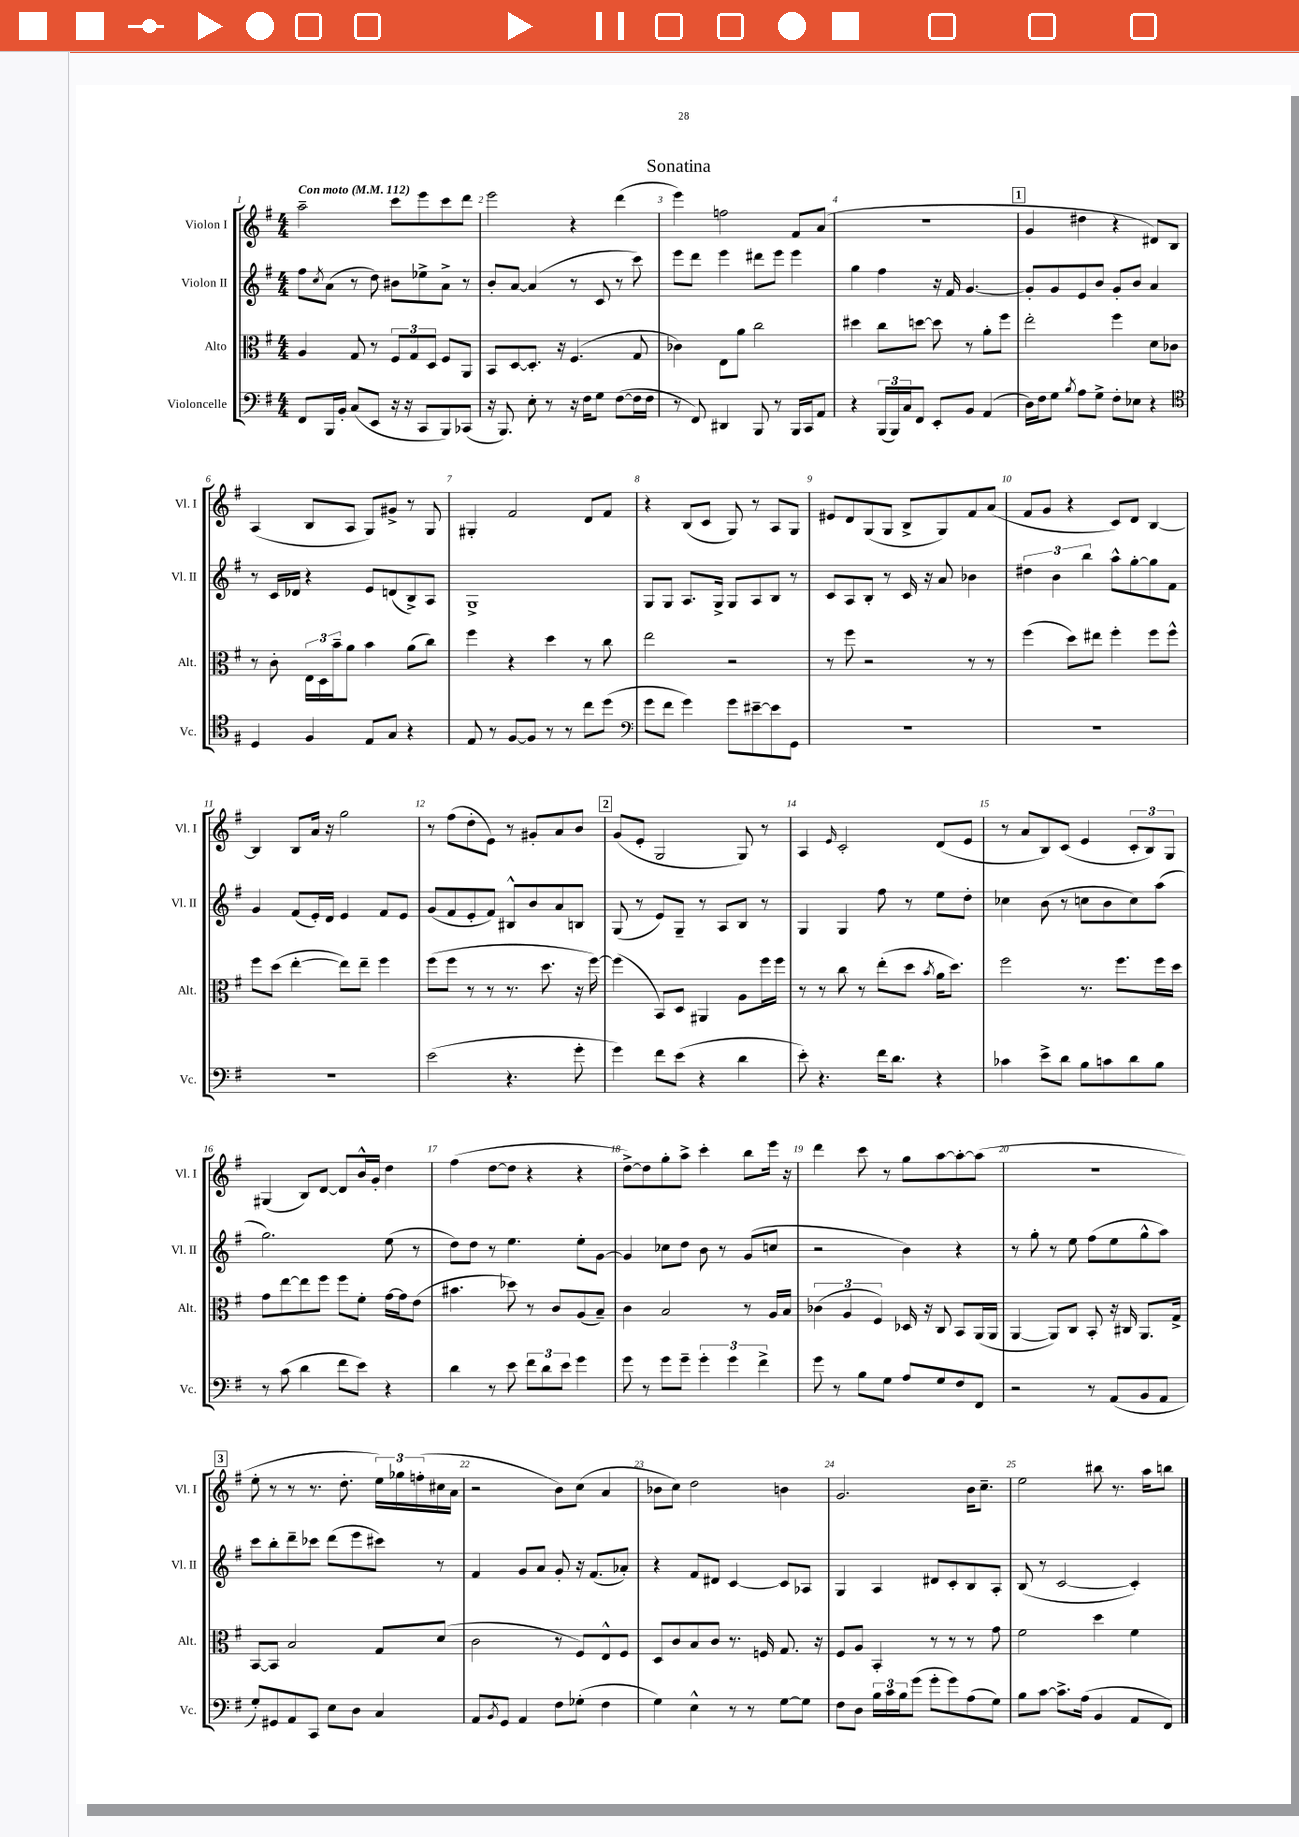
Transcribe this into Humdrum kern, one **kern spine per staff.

**kern	**kern	**kern	**kern
*part4	*part3	*part2	*part1
*staff4	*staff3	*staff2	*staff1
*I"Violoncelle	*I"Alto	*I"Violon II	*I"Violon I
*I'Vc.	*I'Alt.	*I'Vl. II	*I'Vl. I
*clefF4	*clefC3	*clefG2	*clefG2
*k[f#]	*k[f#]	*k[f#]	*k[f#]
*M4/4	*M4/4	*M4/4	*M4/4
*MM112	*MM112	*MM112	*MM112
=1	=1	=1	=1
!	!	!	!LO:TX:a:B:t=Con moto
8FF#/L	4A/	8ff#\L	2aa~\
.	.	8qcc/	.
16BBB/L	.	(8a\J	.
16BB'/JJ	.	.	.
(8C/L	8G/	8r	.
8EE/J	8r	8dd\)	.
16r	12F#/L	8b#X\L	8ccc\L
16r	.	.	.
.	12G/	.	.
8CC/L	.	8ee-X^\	8eee\
.	12D/J	.	.
8BBB/)	8F#/L	8a^\J	8ccc\
(8CC-X/J	8AA/J	8r	8ddd\J
=2	=2	=2	=2
16r	8BB/L	8b'/L	2eee\
8.BBB/)	.	.	.
.	[8D/	[8a/J	.
8E'\	8.D'/J]	(4a/]	.
8r	.	.	.
.	16r	.	.
16r	(4.F#/	8r	4r
16F#\KL	.	.	.
8G\J	.	8c/	.
([8F#\L	.	8r	(4ddd\
16F#\L]	8G/	8ccc\)	.
16F#\JJ	.	.	.
=3	=3	=3	=3
8r	4c-X\)	8eee\L	4eee\)
8FF#/)	.	8ddd\J	.
4DD#X/	8E\L	4eee\	2ffn\
.	8a\J	.	.
8BBB/	2cc\	8ddd#X\L	.
8r	.	8eee\J	.
16BBB/LL	.	4eee\	8f#/L
16CC/J	.	.	.
8AA/J	.	.	(8a/J
=4	=4	=4	=4
4r	4dd#X\	4gg\	1r
(24BBB/LL	8cc\L	4ff#\	.
24BBB/)	.	.	.
24C/J	.	.	.
8FF#/J	[8ddn\J	.	.
8EE'/L	8dd\]	16r	.
.	.	16f#/	.
8BB/J	8r	[4.g/	.
(4AA/	8a'\L	.	.
.	8ff#\J	.	.
!!LO:REH:place=s1:t=1
=5	=5	=5	=5
16D\LL)	2ee'\	8g'/L]	4g/
16F#\J	.	.	.
8G\J	.	8g/	.
8qB/	.	.	.
8A\L	.	8e/	4dd#X\
8G^\J	.	8b/J	.
8F#'\L	4ff#\	8g'/L	4r
8E-X\J	.	8b/J	.
4r	8d\L	4a/	8d#X/L)
.	8c-X\J	.	8B/J
!!LO:LB:g=z
=6	=6	=6	=6
*clefC4	*	*	*
4D/	8r	8r	(4A/
.	8c'\	16c/LL	.
.	.	16d-X/JJ	.
4F#/	24E\LL	4r	8B/L
.	24D\	.	.
.	24b~\J	.	.
.	8a\J	.	8A/J
8E/L	4b\	8e/L	8G/L)
8G/J	.	(8dn/	8g#X^/J
4r	(8a\L	8B^/)	8r
.	8cc\J)	8A/J	8G/
=7	=7	=7	=7
8E/	4ff#\	1G^	4G#X'/
8r	.	.	.
[8F#/L	4r	.	2f#/
8F#/J]	.	.	.
8r	4dd\	.	.
8r	.	.	.
8cc\L	8r	.	8d/L
(8dd\J	8cc\	.	8f#/J
=8	=8	=8	=8
*clefF4	*	*	*
8g\L	2ee\	8G/L	4r
8f#\J	.	8G/J	.
4g\)	.	8.A/L	(8B/L
.	.	.	8c/J
.	.	16G^/Jk	.
8g\L	2r	8G/L	8G/)
[8e#X~\	.	8A/	8r
8e#\]	.	8B/J	8A/L
8GG\J	.	8r	8G/J
=9	=9	=9	=9
1r	8r	8c/L	8e#X/L
.	8ff#\	8A/	8d/
.	2r	8B'/J	(8G/
.	.	8r	8G/J
.	.	16c/	8B^/L
.	.	16r	.
.	.	8a/	8G/)
.	8r	4b-X\	8f#/
.	8r	.	(8a/J
=10	=10	=10	=10
1r	(4ff#\	6dd#X\	8f#/L
.	.	.	8g/J
.	.	6b\	.
.	8dd\L)	.	4r
.	.	6bb\	.
.	8ee#X\J	.	.
.	4ff#'\	8aa^^\L	8c/L)
.	.	[8gg'\	8d/J
.	8ff#\L	8gg\]	[4B/
.	8ff#^^\J	8f#\J	.
!!LO:LB:g=z
=11	=11	=11	=11
1r	8ff#\L	4g/	4B/]
.	(8dd\J	.	.
.	[4ee'\	(8f#/L	8B/L
.	.	16e'/L)	16a/Jk
.	.	16d/JJ	16r
.	8ee\L])	4e/	2gg\
.	8ee~\J	.	.
.	4ff#\	8f#/L	.
.	.	8e/J	.
=12	=12	=12	=12
(2e\	(8ff#\L	(8g/L	8r
.	8ff#\J	8f#/	(8ff#\L
.	8r	8e'/	8dd'\
.	8r	8f#/J)	8e\J)
4.r	8.r	8B#X^^/L	8r
.	.	8b/	8g#X'/L
.	8.dd\	.	.
.	.	8a/	8a/
8g'\	16r	8Bn/J	8b/J
.	[16ff#\)	.	.
!!LO:REH:place=s1:t=2
=13	=13	=13	=13
4g\)	(4ff#\]	(8G/	(8g/L
.	.	8r	8e'/J
8f#\L	8BB/L)	8e/L)	2G/
(8e\J	8D/J	8G~/J	.
4r	4AA#X/	8r	.
.	.	8A/L	.
4d\	8A\L	8B/J	8G/)
.	16ff#\L	8r	8r
.	16ff#\JJ	.	.
=14	=14	=14	=14
8e'\)	8r	4G/	4A/
4.r	8r	.	.
.	.	.	16qqe/
.	8cc\	4G/	2c'/
.	8r	.	.
16f#\KL	(8ee'\L	8ff#\	.
8.d\J	.	.	.
.	8dd\J	8r	.
.	8qb/	.	.
4r	16a\KL	8ee\L	(8d/L
.	8.dd\J)	.	.
.	.	8dd'\J	8e/J
=15	=15	=15	=15
4c-X\	2ff#\	4cc-X\	8r
.	.	.	8a/L
8e^\L	.	(8b\	8B/)
8d\J	.	8r	(8c/J
8B\L	8.r	8ccn\L	4e/
8cn\	.	8b\	.
.	8.ff#\L	.	.
8d\	.	8cc\)	12c'/L
.	.	.	12B/)
8B\J	16ff#\L	(8aa\J	.
.	.	.	12G/J
.	16dd\JJ	.	.
!!LO:LB:g=z
=16	=16	=16	=16
8r	8g\L	2.gg\)	(4G#X/
(8c\	[8ee\	.	.
4d\	8ee\]	.	8B/L)
.	8ff#\J	.	[8d/J
8f#\L	8ff#\L	.	8d/L]
8e\J)	8f#'\J	.	16b^^/L
.	.	.	16g'/JJ
4r	[16g\LL	(8ee\	4dd\
.	16g\J]	.	.
.	(8e\J	8r	.
=17	=17	=17	=17
4d\	4.b#X\	8dd\L)	(4ff#\
.	.	8dd\J	.
8r	.	8r	[8dd\L
8e\	8dd-X\)	4.ee\	8dd\J]
12f#\L	8r	.	4r
12d\	.	.	.
.	8c/L	.	.
12e\J	.	.	.
4g\	(8A/	8ee'\L	4r
.	8B~/J)	[8g\J	.
=18	=18	=18	=18
8g\	4c\	4g/]	[8dd^\L)
8r	.	.	8dd\]
8g\L	2B/	8cc-X\L	8gg'\
8g~\J	.	8dd\J	8aa^\J
6g'\	.	8b\	4ccc'\
.	.	8r	.
6g\	.	.	.
.	8r	(8g/L	8bb\L
6f#^\	.	.	.
.	16A/LL	8ccn/J	16eee\Jk
.	16B/JJ	.	16r
=19	=19	=19	=19
8g\	(6c-X\	2r	4ddd\
8r	.	.	.
.	6A/	.	.
8B\L	.	.	8ccc\
.	6F#/)	.	.
8G\J	.	.	8r
8A/L	16D-X/	4b\)	8gg\L
.	16r	.	.
8G/	8C/	.	[8aa\
8F#/	8BB/L	4r	8aa'\_
8FF#/J	(16AA/L	.	(8aa\J]
.	16AA/JJ	.	.
=20	=20	=20	=20
2r	[4AA/	8r	1r
.	.	8gg'\	.
.	8AA/L])	8r	.
.	8C/J	8ee\	.
8r	8BB'/	(8ff#\L	.
(8AA/L	16r	8ee\	.
.	16C#X/	.	.
8BB/	8.AA/L	8gg^^\	.
8AA/J	.	8aa\J)	.
.	16G^/Jk	.	.
!!LO:LB:g=z
!!LO:REH:place=s1:t=3
=21	=21	=21	=21
8G'/L)	[8BB/L	8ccc\L	8ee'\
8GG#X/	8BB/J]	8bb'\	8r
8AA/	2B/	8ddd~\	8r
8CC/J	.	8ccc-X\J	8.r
8E\L	.	(8ddd\L	.
.	.	.	8.dd'\
8D\J	.	8eee\	.
4C/	8G/L	8ccc#X\J)	24ee\LL)
.	.	.	24gg-X\
.	.	.	(24ffn'\
.	(8d/J	8r	16cc#X\
.	.	.	16a\JJ
=22	=22	=22	=22
8AA/L	2c\	4f#/	2r
8qBB/	.	.	.
8GG/J	.	.	.
4AA/	.	8g/L	.
.	.	8a/J	.
8F#\L	8r	8g'/	8b\L)
(8G-X'\J	8F#/L)	16r	(8cc\J
.	.	(8.f#/L	.
4F#\	8E^^/	.	4a/
.	8F#/J	8a-X'/J)	.
=23	=23	=23	=23
4G\)	8D/L	4r	8b-X\L
.	8c/	.	8cc\J)
4E^^\	8B/	8f#/L	2dd\
.	8c/J	8d#X/J	.
8r	8.r	[4c/	.
8r	.	.	.
.	16Fn/	.	.
[8G\L	8.G/	8c/L]	4bn\
8G\J]	.	8A-X/J	.
.	16r	.	.
=24	=24	=24	=24
8F#\L	8F#/L	4G/	2.g/
8D\J	8A/J	.	.
24B\LL	4BB'/	4A/	.
24c\	.	.	.
24B\J	.	.	.
(8g\J	.	.	.
8g'\L	8r	8d#X/L	.
8g\)	8r	8c'/	.
(8A\	8r	8B/	16b\KL
.	.	.	8.cc~\J
8G\J)	8g\	8A'/J	.
=25	=25	=25	=25
8B\L	2f#\	(8B/	2ee\
[8c\J	.	8r	.
8.c^\L]	.	[2c/	.
(16A\Jk	.	.	.
4BB/	4dd\	.	8bb#X\
.	.	.	8.r
8AA/L	4f#\	4c'/])	.
.	.	.	16aa\KL
8FF#/J)	.	.	8bbn\J
==	==	==	==
*-	*-	*-	*-
